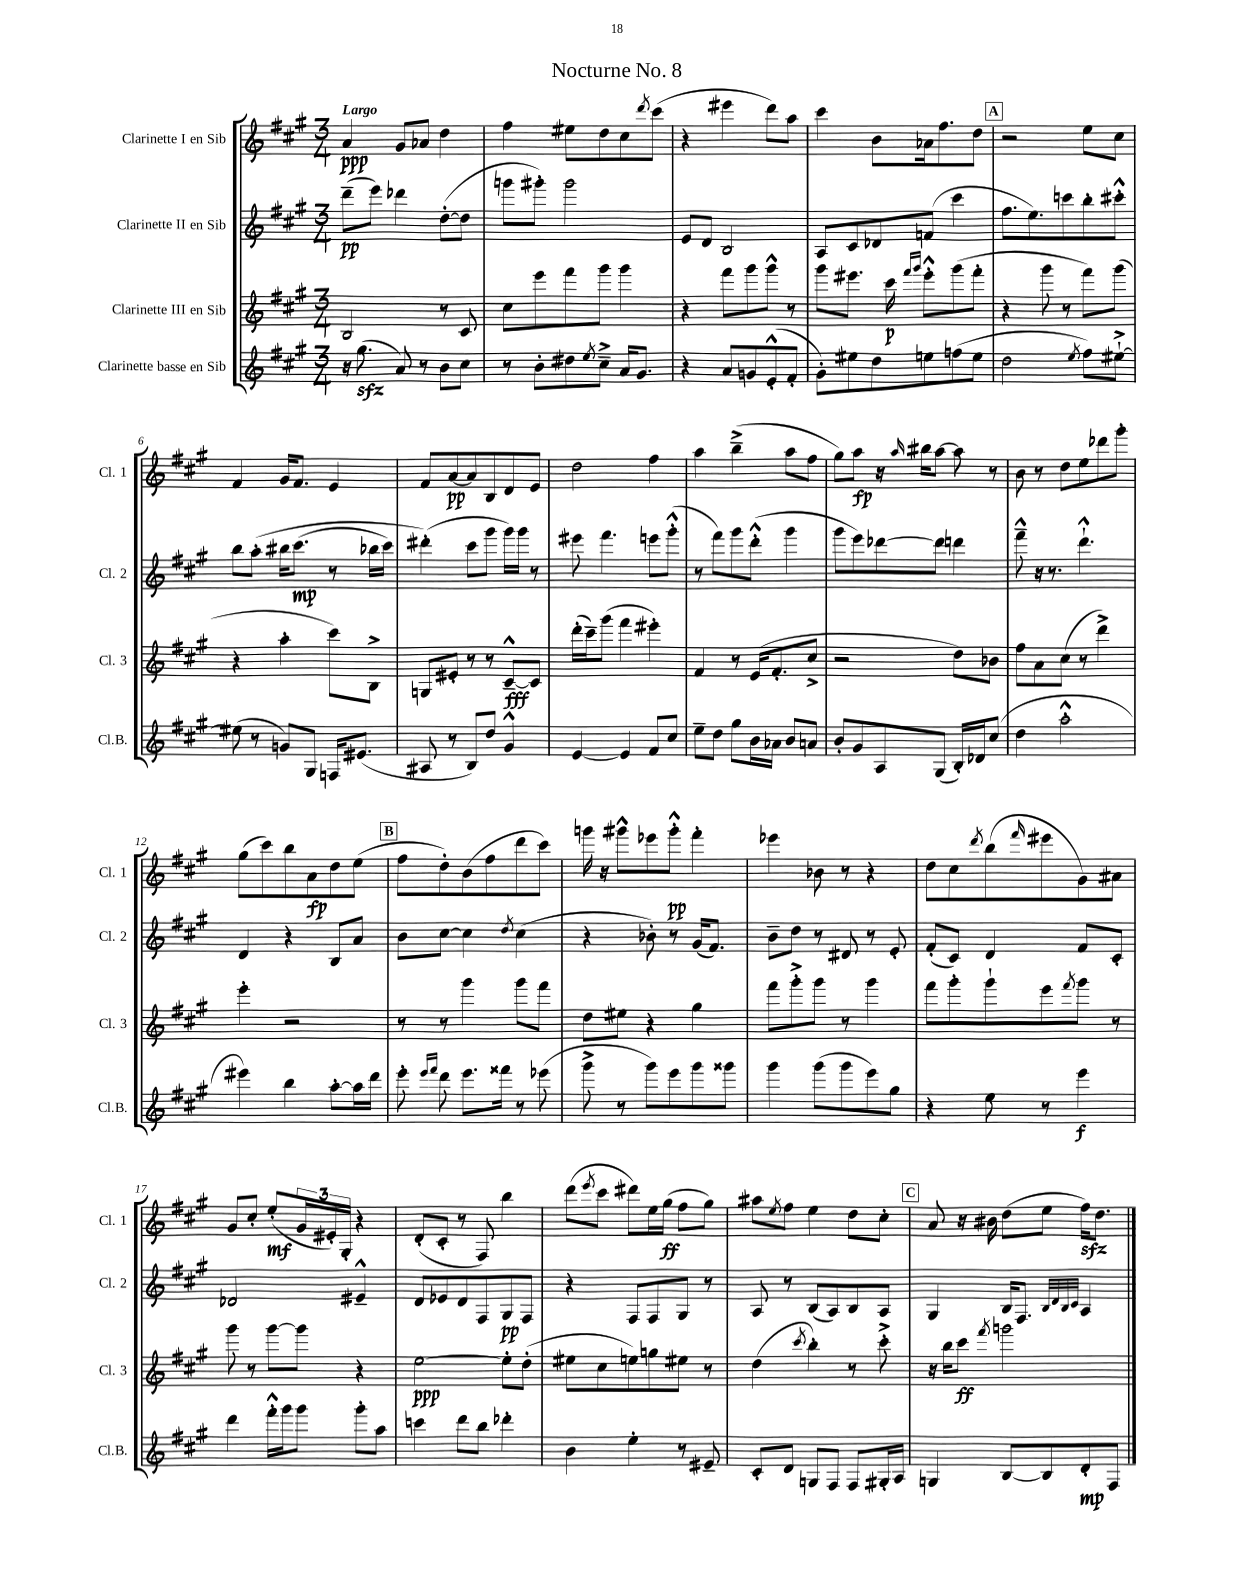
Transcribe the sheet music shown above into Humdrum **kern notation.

**kern	**kern	**kern	**kern
*staff4	*staff3	*staff2	*staff1
*clefG2	*clefG2	*clefG2	*clefG2
*k[f#c#g#]	*k[f#c#g#]	*k[f#c#g#]	*k[f#c#g#]
*M3/4	*M3/4	*M3/4	*M3/4
16r	2B	(8ddd~	4a
(8.gg#	.	.	.
.	.	8eee)	.
8a)	.	4ddd-	8g#
8r	.	.	8a-
8b	8r	([8dd'	4dd
8cc#	8c#	8dd]	.
=	=	=	=
8r	8cc#	8ggg	4ff#
8b'	8eee	8ggg#')	.
8dd#	8fff#	2ggg#	8ee#
8qee	.	.	.
8cc#~^	8ggg#	.	8dd
16a	4ggg#	.	8cc#
8.g#	.	.	.
.	.	.	8qddd
.	.	.	(8ccc#
=	=	=	=
4r	4r	8e	4r
.	.	8d	.
8a	8fff#	2B	4eee#
8g	8ggg#	.	.
(8e'^^	8ggg#^^	.	8ddd)
8f#'	8r	.	8aa
=	=	=	=
8g#')	8ggg#	8A	4ccc#
8ee#	8.eee#	8c#	.
8dd	.	8d-	8b
.	16ccc#	.	.
.	16qqfff#	.	.
.	16qqggg#	.	.
8ee	8eee#'^^	(8f	16a-
.	.	.	8.ff#
(8ff	(8ggg#	4ccc#	.
8ee	8fff#'	.	8dd
=	=	=	=
2dd	4r	8.ff#	2r
.	.	8.ee)	.
.	8ggg#	.	.
.	8r	8ccc	.
8qee	.	.	.
8ff#)	8fff#)	8bb'	8ee
[8ee#`^	(8ggg#	8ccc#'^^	8cc#
=	=	=	=
(8ee#]	4r	8bb	4f#
8r	.	&(8aa'	.
8g)	4aa'	16bb#	16g#
.	.	(8.ccc#	8.f#
8G#	.	.	.
16F	8ccc#)	8r	4e
(8.e#	.	.	.
.	8B^	16bb-	.
.	.	16ccc#)	.
=	=	=	=
8A#	8G	(4ddd#'&)	8f#
8r	8e#'	.	[8a
8B)	8r	8ccc#	8a]
8dd	8r	8ggg#	8B
4g#^^	[8c#~^^	16ggg#)	8d
.	.	16ggg#	.
.	8c#]	8r	8e
=	=	=	=
[4e	(16ddd'	8eee#	2dd
.	16ccc#~)	.	.
.	(8ggg#	4.fff#	.
4e]	4fff#	.	.
8f#	4eee#')	8eee	4ff#
8cc#	.	(8ggg#'^^	.
=	=	=	=
8ee~	4f#	8r	4aa
8dd	.	8fff#)	.
8gg#	8r	8ggg#	(4bb~^
16b	(16e	(8ddd'^^	.
16a-	8.f#'	.	.
8b	.	4ggg#	8aa
8a	8cc#^	.	8ff#
=	=	=	=
8b'	2r	8ggg#	8gg#)
8g#	.	8eee)	8aa
8A	.	[8ddd-	16r
.	.	.	16qqaa
.	.	.	16bb#
(8G#	.	8ddd-]	[8aa
16B')	8dd)	4ddd	8aa]
16d-	.	.	.
(8cc#	8b-	.	8r
=	=	=	=
4dd	8ff#	8fff#~^^	8b
.	8a	16r	8r
.	.	8.r	.
2aa'^^	(8cc#	.	8dd
.	8r	4.ddd`^^	8ee
.	4ddd^)	.	8ddd-
.	.	.	8ggg#'
=	=	=	=
4eee#)	4eee'	4d	(8gg#
.	.	.	8ccc#)
4bb	2r	4r	8bb
.	.	.	8a
[8aa'	.	8B	8dd
16aa]	.	8a	(8ee
16ddd	.	.	.
=	=	=	=
8eee'	8r	8b	8ff#
16qqeee	.	.	.
16qqfff#	.	.	.
8ddd	8r	[8cc#	8dd')
8.eee	4ggg#	4cc#]	(8b
.	.	.	8ff#
16fff##	.	.	.
.	.	8qdd	.
8r	8ggg#	(4cc#	8ddd
(8eee-	8fff#	.	8ccc#)
=	=	=	=
8ggg#^	8dd	4r	16ggg
.	.	.	16r
8r	8ee#	.	8ggg#^^
8ggg#)	4r	8b-')	8eee-
8eee	.	8r	8ggg#'^^
8ggg#	4gg#	(16g#	4fff#'
.	.	8.f#)	.
8ggg##	.	.	.
=	=	=	=
4ggg#	8fff#	8b~	4eee-
.	8ggg#'^	8dd	.
(8ggg#	8ggg#	8r	8b-
8ggg#	8r	8d#	8r
8eee)	4ggg#	8r	4r
8gg#	.	8e'	.
=	=	=	=
4r	8fff#	(8f#'	8dd
.	8ggg#'	8c#)	8cc#
.	.	.	8qddd
8ee	8ggg#`	4d	(8bb
.	.	.	16qqfff#
8r	8eee	.	8eee#
.	8qfff#	.	.
4eee	8ggg#	8f#	8g#)
.	8r	8c#'	8a#
=	=	=	=
4ddd	8ggg#	2d-	8g#
.	8r	.	8cc#'
16fff#'^^	[8ggg#	.	(8ee'
16ggg#	.	.	.
8ggg#	8ggg#]	.	24g#
.	.	.	24e#')
.	.	.	24G#'
8ggg#'	4r	4e#~^^	4r
8aa	.	.	.
=	=	=	=
4ccc	[2ee	8d	(8d'
.	.	8e-	8c#'
8ddd	.	8d	8r
8bb	.	8F#	8F#)
4ddd-'	8ee']	8G#	4bb
.	(8dd'	8F#	.
=	=	=	=
4b	8ee#	4r	(8ddd
.	.	.	8qeee
.	8cc#	.	8ccc#
4ee'	8ee)	8F#	8ddd#)
.	8gg	8F#	16ee
.	.	.	(16gg#
8r	8ee#	8G#	8ff#
8e#~	8r	8r	8gg#)
=	=	=	=
8c#'	(4dd	8A	8aa#
.	.	.	8qee
8d	.	8r	8ff#
.	8qccc#	.	.
8G	4bb')	(8B	4ee
8F#	.	8A)	.
8F#	8r	8B	8dd
16G#'	8ccc#'^	8A	8cc#'
16A	.	.	.
=	=	=	=
4G	16r	4G#	8a
.	16bb	.	.
.	8ccc#	.	16r
.	.	.	16b#
.	8qfff#	.	.
[8B	2ggg	16B	(8dd
.	.	8.F#	.
8B]	.	.	8ee
.	.	32qqB	.
.	.	32qqd	.
.	.	32qqB	.
.	.	32qqc#	.
8d'	.	4A	16ff#)
.	.	.	8.dd
8F#	.	.	.
==	==	==	==
*-	*-	*-	*-
